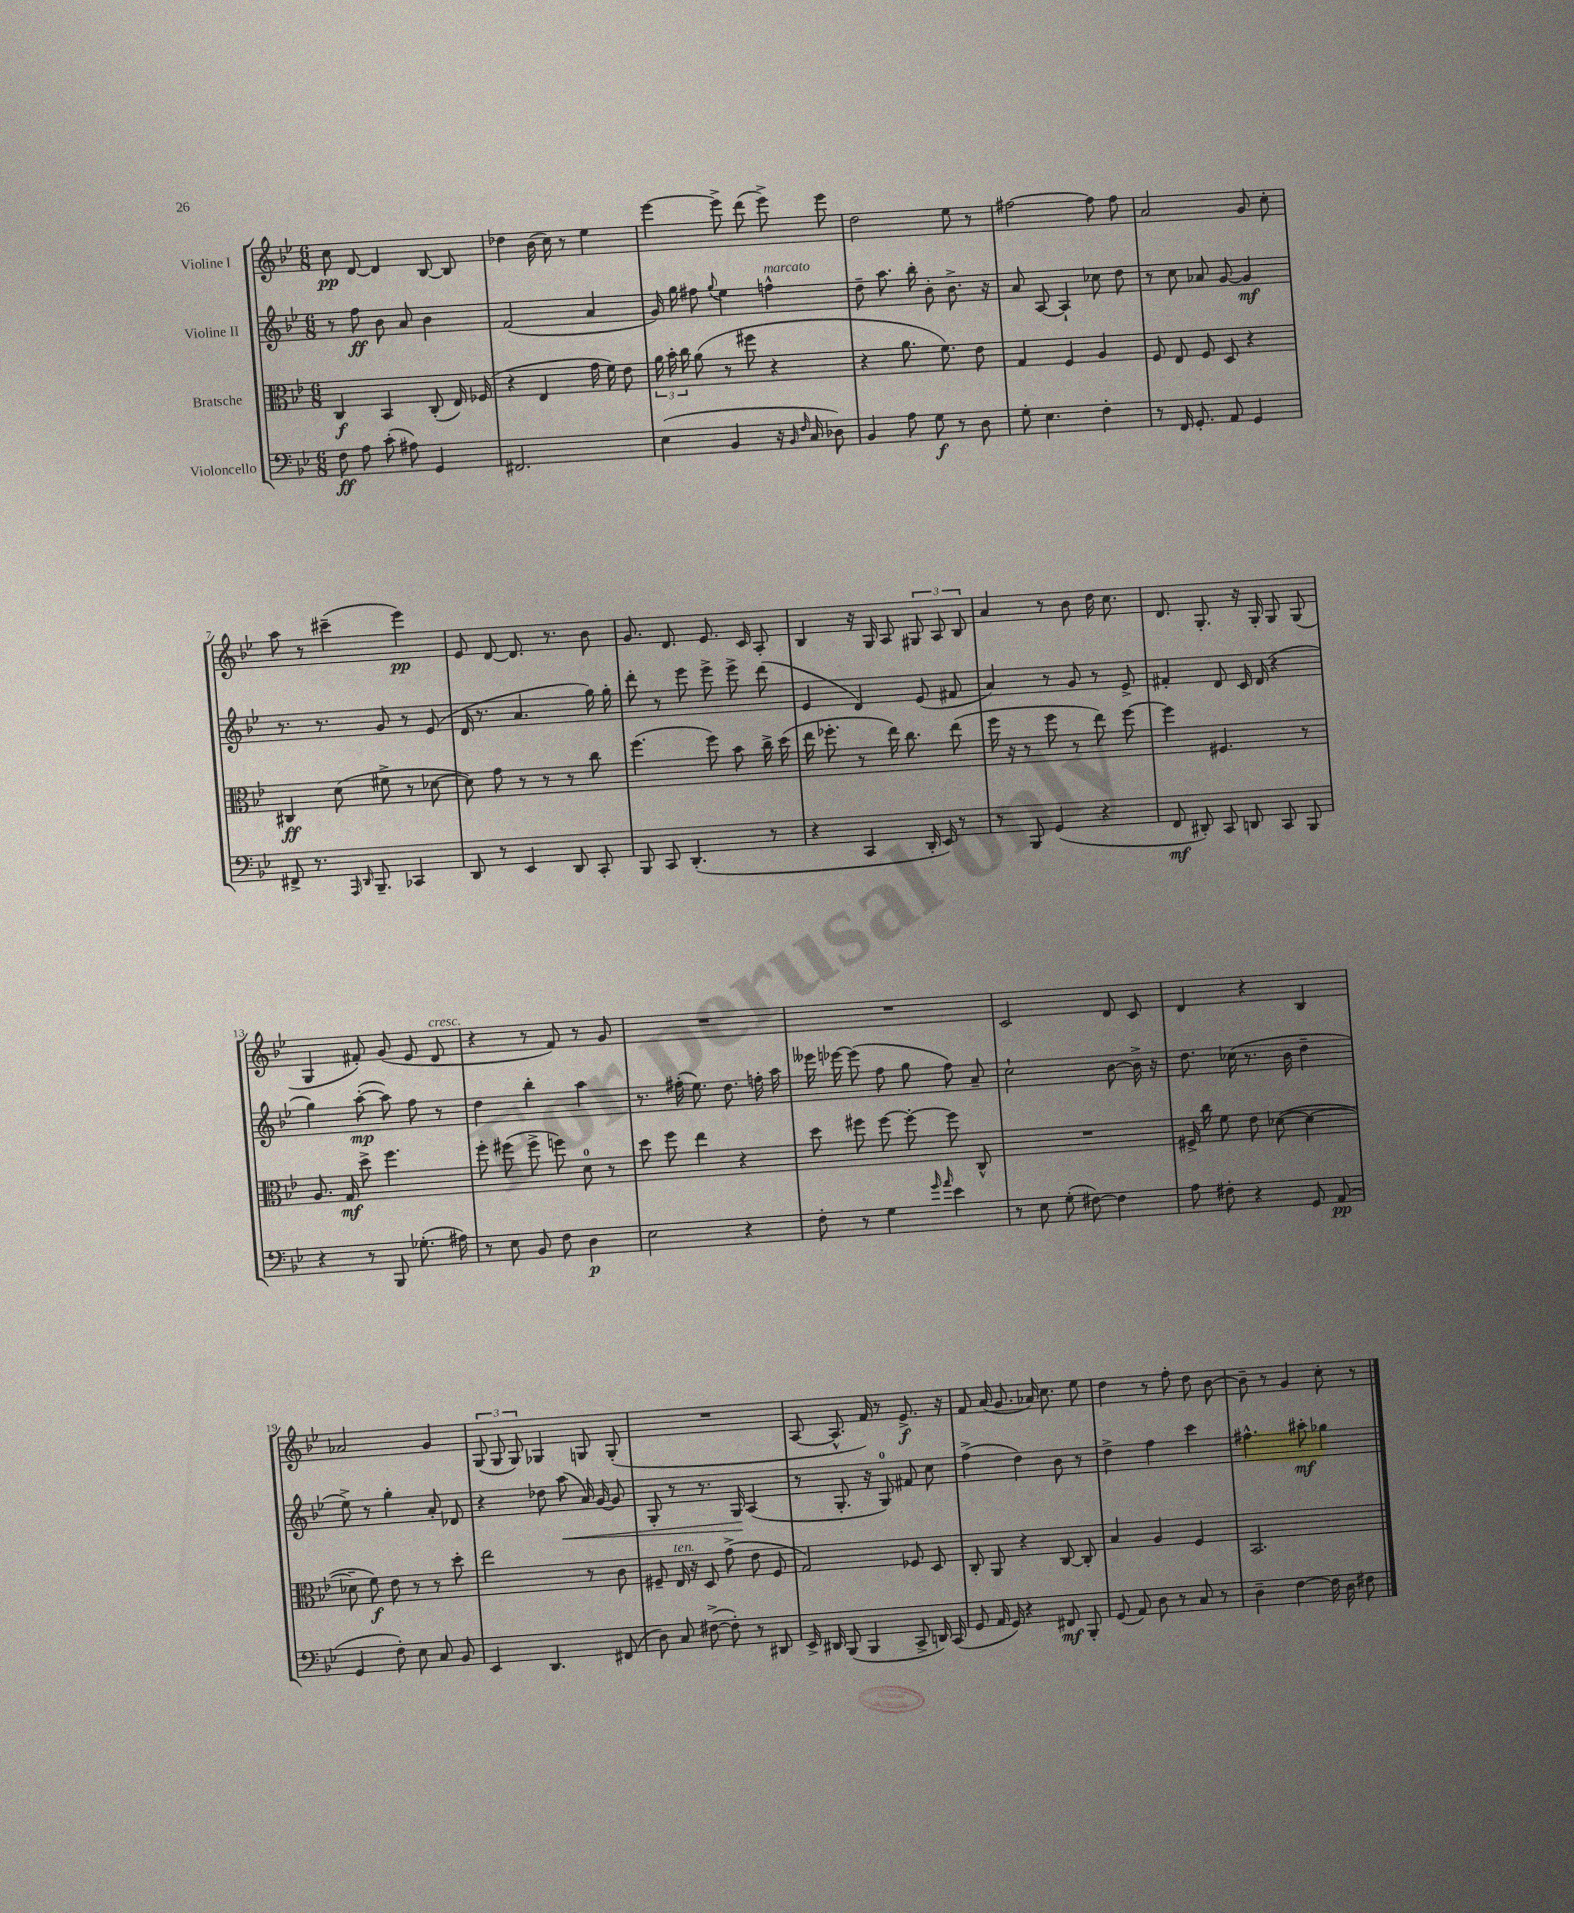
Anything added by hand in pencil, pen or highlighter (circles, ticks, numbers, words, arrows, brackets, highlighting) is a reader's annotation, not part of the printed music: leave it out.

**kern	**dynam	**kern	**dynam	**kern	**dynam	**kern	**dynam
*part4	*part4	*part3	*part3	*part2	*part2	*part1	*part1
*staff4	*staff4	*staff3	*staff3	*staff2	*staff2	*staff1	*staff1
*I"Violoncello	*	*I"Bratsche	*	*I"Violine II	*	*I"Violine I	*
*clefF4	*	*clefC3	*	*clefG2	*	*clefG2	*
*k[b-e-]	*	*k[b-e-]	*	*k[b-e-]	*	*k[b-e-]	*
*M6/8	*	*M6/8	*	*M6/8	*	*M6/8	*
=1	=1	=1	=1	=1	=1	=1	=1
8F\	ff	4C/	f	8r	.	8cc\	pp
8A\	.	.	.	8ff\	ff	[8d/	.
(8c'\	.	4BB-/	.	8b-\	.	4d/]	.
8A#X\)	.	.	.	8a/	.	.	.
4GG/	.	(8C'/	.	4b-\	.	[8B-/	.
.	.	16E-/)	.	.	.	8B-/]	.
.	.	(16F-X/	.	.	.	.	.
=2	=2	=2	=2	=2	=2	=2	=2
2.FF#X/	.	4r	.	(2f/	.	4dd-X\	.
.	.	4E-/	.	.	.	(16b-\	.
.	.	.	.	.	.	16cc\)	.
.	.	.	.	.	.	8r	.
.	.	16g\	.	4a/	.	4ee-\	.
.	.	16f\)	.	.	.	.	.
.	.	8e-\	.	.	.	.	.
=3	=3	=3	=3	=3	=3	=3	=3
(4E-\	.	24a\	.	16g/)	.	[4eee-\	.
.	.	24b-'\	.	.	.	.	.
.	.	.	.	16gg\	.	.	.
.	.	24cc\	.	.	.	.	.
.	.	(8a\	.	8ff#X\	.	.	.
.	.	.	.	8qqgg/	.	.	.
4BB-/	.	8r	.	4ee-\	.	8eee-^\]	.
.	.	8ff#X\	.	.	.	(8ddd\	.
!	!	!	!	!LO:TX:a:i:t=marcato	!	!	!
16r	.	4r	.	4ffn^^\	.	8eee-^\)	.
16qqBB-/	.	.	.	.	.	.	.
16qqF/	.	.	.	.	.	.	.
16C/	.	.	.	.	.	.	.
8D-X\)	.	.	.	.	.	8eee-\	.
=4	=4	=4	=4	=4	=4	=4	=4
4BB-/	.	4r	.	8dd~\	.	2dd\	.
.	.	.	.	8.aa\	.	.	.
8A\	.	8.a\	.	.	.	.	.
.	.	.	.	16bb-'\	.	.	.
8G\	f	.	.	8b-'\	.	.	.
.	.	8.f\)	.	.	.	.	.
8r	.	.	.	8.b-^\	.	8ee-\	.
8D\	.	8e-\	.	.	.	8r	.
.	.	.	.	16r	.	.	.
=5	=5	=5	=5	=5	=5	=5	=5
8G'\	.	4G/	.	8a/	.	[2ff#X\	.
4.E-\	.	.	.	[8A/	.	.	.
.	.	4F/	.	4A`/]	.	.	.
4F'\	.	4A/	.	8cc-X\	.	8ff#\]	.
.	.	.	.	8dd\	.	8ff#\	.
=6	=6	=6	=6	=6	=6	=6	=6
8r	.	8F/	.	8r	.	2a/	.
16FF/	.	8E-/	.	8cc\	.	.	.
8.GG'/	.	.	.	.	.	.	.
.	.	8F/	.	8a-X/	.	.	.
8AA/	.	8D/	.	[8g/	.	.	.
4GG/	.	4r	.	4g/]	mf	8g/	.
.	.	.	.	.	.	8cc'\	.
!!LO:LB:g=z
=7	=7	=7	=7	=7	=7	=7	=7
8FF#X^/	.	4C#X/	ff	8.r	.	8aa\	.
8.r	.	.	.	.	.	8r	.
.	.	.	.	8.r	.	.	.
.	.	(8d\	.	.	.	(4ccc#X~\	.
16qqAAA/	.	.	.	.	.	.	.
16qqDD/	.	.	.	.	.	.	.
8.BBB-~/	.	.	.	.	.	.	.
.	.	8f#X^\	.	8g/	.	.	.
4CC-X/	.	8r	.	8r	.	4eee-\)	pp
.	.	[8d-X\	.	(8e-/	.	.	.
=8	=8	=8	=8	=8	=8	=8	=8
8DD/	.	8d-\])	.	16d/	.	8e-/	.
.	.	.	.	8.r	.	.	.
8r	.	8g\	.	.	.	[8d/	.
4EE-/	.	8r	.	4.a/	.	8.d/]	.
.	.	8r	.	.	.	.	.
.	.	.	.	.	.	8.r	.
8DD/	.	8r	.	.	.	.	.
8CC'/	.	8cc\	.	16gg\)	.	8b-\	.
.	.	.	.	16gg'\	.	.	.
=9	=9	=9	=9	=9	=9	=9	=9
8BBB-/	.	(4.ff\	.	8ddd'\	.	8.g/	.
8CC/	.	.	.	8r	.	.	.
.	.	.	.	.	.	8.d/	.
(4.DD'/	.	.	.	8eee-\	.	.	.
.	.	8ff\)	.	8eee-^\	.	8.e-/	.
.	.	8b-\	.	8eee-^\	.	.	.
.	.	.	.	.	.	16c/	.
8r	.	16cc^\	.	(8ddd\	.	8A'/	.
.	.	(16dd\	.	.	.	.	.
=10	=10	=10	=10	=10	=10	=10	=10
4r	.	16ee-\	.	4e-/	.	4B-/	.
.	.	8.ff-X'\	.	.	.	.	.
4CC/	.	8r	.	4d/)	.	16r	.
.	.	.	.	.	.	16G/	.
.	.	16ee-\)	.	.	.	8A/	.
.	.	8.cc\	.	.	.	.	.
16DD'/	.	.	.	(8e-/	.	12G#X/	.
16EE-/)	.	.	.	.	.	.	.
.	.	.	.	.	.	12A/	.
8r	.	(8ee-\	.	8f#X/	.	.	.
.	.	.	.	.	.	12B-/	.
=11	=11	=11	=11	=11	=11	=11	=11
8r	.	16ff\	.	4a/)	.	4a/	.
.	.	16r	.	.	.	.	.
8BBB-/	.	8r	.	.	.	.	.
(4GG/	.	8ff\	.	8r	.	8r	.
.	.	8r	.	8g/	.	8b-\	.
4r	.	8ee-\)	.	8r	.	16dd\	.
.	.	.	.	.	.	8.cc\	.
.	.	[8ff\	.	8e-^/	.	.	.
=12	=12	=12	=12	=12	=12	=12	=12
8FF/	mf	4ff\]	.	4f#X'/	.	8.d/	.
8DD#X'/)	.	.	.	.	.	.	.
.	.	.	.	.	.	8.G'/	.
8CC/	.	4.F#X/	.	8d/	.	.	.
8DDn/	.	.	.	16c/	.	16r	.
.	.	.	.	(16d/	.	16G'/	.
8CC/	.	.	.	4r	.	8G/	.
8BBB-/	.	8r	.	.	.	(8G/	.
!!LO:LB:g=z
=13	=13	=13	=13	=13	=13	=13	=13
4r	.	8.A/	.	4gg\)	.	4G/	.
.	.	16G/	mf	.	.	.	.
8r	.	8dd^\	.	([8aa'\	mp	8f#X'/)	.
8BBB-/	.	4.ff\	.	8aa\])	.	(8g/	.
(8.G-X'\	.	.	.	8ff\	.	8e-/	.
!	!	!	!	!	!	!LO:TX:a:i:t=cresc.	!
.	.	.	.	8r	.	8d/	.
16A#X\)	.	.	.	.	.	.	.
=14	=14	=14	=14	=14	=14	=14	=14
8r	.	8ff'\	.	4dd\	.	4r	.
8E-\	.	(8ff#X\	.	.	.	.	.
8BB-/	.	8ff#^\	.	4bb-'\	.	8r	.
8F\	.	8ffn\)	.	.	.	8f/)	.
4D\	p	8d\	.	4aa\	.	8r	.
.	.	8r	.	.	.	8g/	.
=15	=15	=15	=15	=15	=15	=15	=15
2E-\	.	8dd\	.	8.r	.	2.r	.
.	.	8ff\	.	.	.	.	.
.	.	.	.	(16ff#X'\	.	.	.
.	.	4ee-\	.	8.ee-\)	.	.	.
.	.	.	.	8.dd\	.	.	.
4r	.	4r	.	.	.	.	.
.	.	.	.	16ffn'\	.	.	.
.	.	.	.	16aa\	.	.	.
=16	=16	=16	=16	=16	=16	=16	=16
8F'\	.	8dd\	.	16eee--X\	.	2.r	.
.	.	.	.	[16eee-X\	.	.	.
8r	.	8ff#X\	.	(8eee-\]	.	.	.
4G\	.	[8ff#\	.	8ff\	.	.	.
.	.	8ff#'\_	.	8gg\	.	.	.
16qqg/	.	.	.	.	.	.	.
16qqa/	.	.	.	.	.	.	.
4e-\	.	8ff#\]	.	8ff\)	.	.	.
.	.	8C^^/	.	8a~/	.	.	.
=17	=17	=17	=17	=17	=17	=17	=17
8r	.	2.r	.	2cc`\	.	2c/	.
8E-\	.	.	.	.	.	.	.
(8G'\	.	.	.	.	.	.	.
[8F#X\)	.	.	.	.	.	.	.
4F#\]	.	.	.	[8b-\	.	8d/	.
.	.	.	.	16b-^\]	.	8c/	.
.	.	.	.	16r	.	.	.
=18	=18	=18	=18	=18	=18	=18	=18
8A\	.	16F#X^/	.	8.dd\	.	4d/	.
.	.	16cc\	.	.	.	.	.
8F#X'\	.	8f\	.	.	.	.	.
.	.	.	.	(16cc-X\	.	.	.
4r	.	8e-\	.	8.r	.	4r	.
.	.	([8d-X\	.	.	.	.	.
.	.	.	.	16b-\	.	.	.
8GG/	.	4d-\_	.	4dd~\	.	4B-/	.
(8AA/	pp	.	.	.	.	.	.
!!LO:LB:g=z
=19	=19	=19	=19	=19	=19	=19	=19
4GG/	.	8d-X~\]	.	8ee-^\)	.	2a-X/	.
.	.	8f\)	f	8r	.	.	.
8F'\)	.	8e-\	.	4gg'\	.	.	.
8E-\	.	8r	.	.	.	.	.
8C/	.	8r	.	8a'/	.	4g/	.
8BB-/	.	8dd'\	.	8d-X/	.	.	.
=20	=20	=20	=20	=20	=20	=20	=20
4EE-/	.	2ee-\	.	4r	.	(12G/	.
.	.	.	.	.	.	12G/	.
.	.	.	.	.	.	12G/)	.
4.DD/	.	.	.	8dd-X\	.	4G-X/	.
!	!	!	!	!	!LO:HP:b	!	!
.	.	.	.	(8aa\	<	.	.
.	.	8r	.	16a/)	.	8Gn/	.
.	.	.	.	[16g/	.	.	.
(8FF#X/	.	8c\	.	8g/]	.	(8G'/	.
=21	=21	=21	=21	=21	=21	=21	=21
8D\)	.	8F#X~/	.	8G'/	.	2.r	.
!	!	!LO:TX:a:i:t=ten.	!	!	!	!	!
8C/	.	16E-/	.	8r	.	.	.
.	.	16r	.	.	.	.	.
([8F#X^\	.	8D/	.	8.r	.	.	.
8F#'\])	.	(8g^\	.	.	.	.	.
.	.	.	.	16G/	.	.	.
8r	.	8e-\	.	(4A/	[	.	.
8DD#X/	.	8F#/	.	.	.	.	.
=22	=22	=22	=22	=22	=22	=22	=22
16EE-^/	.	2G/)	.	8r	.	[8A/	.
16DD#X/	.	.	.	.	.	.	.
(8BBB-/	.	.	.	8.G'/	.	8.A^^/]	.
4BBB-/	.	.	.	.	.	.	.
.	.	.	.	16r	.	16f/)	.
.	.	.	.	8G/)	.	8r	.
8CC^/	.	8F-X/	.	8f#X/	.	8.e-^/	f
16DDn/)	.	8D/	.	8cc\	.	.	.
(16CC/	.	.	.	.	.	16r	.
=23	=23	=23	=23	=23	=23	=23	=23
8GG/	.	8C'/	.	(4ff^\	.	8f/	.
16AA/	.	8AA/	.	.	.	(16a/	.
16GG/)	.	.	.	.	.	8.g/	.
4r	.	4r	.	4dd\)	.	.	.
.	.	.	.	.	.	16a-X/)	.
.	.	.	.	.	.	8.cc\	.
8FF#X/	mf	[8C/	.	8b-\	.	.	.
8BBB-'/	.	8C'/]	.	8r	.	8ee-\	.
=24	=24	=24	=24	=24	=24	=24	=24
(8GG/	.	4B-/	.	4dd^\	.	4dd\	.
8AA/)	.	.	.	.	.	.	.
8D\	.	4A/	.	4ff\	.	8r	.
8r	.	.	.	.	.	8ff'\	.
8C/	.	4F/	.	4ccc\	.	8dd\	.
8r	.	.	.	.	.	[8b-\	.
=25	=25	=25	=25	=25	=25	=25	=25
4D~\	.	2.BB-/	.	4.ff#X^^\	.	8b-~\]	.
.	.	.	.	.	.	8r	.
[4F\	.	.	.	.	.	4g/	.
.	.	.	.	8aa#X'\	mf	.	.
16F\]	.	.	.	4gg-X\	.	8cc'\	.
16D\	.	.	.	.	.	.	.
8F#X\	.	.	.	.	.	8r	.
==	==	==	==	==	==	==	==
*-	*-	*-	*-	*-	*-	*-	*-
